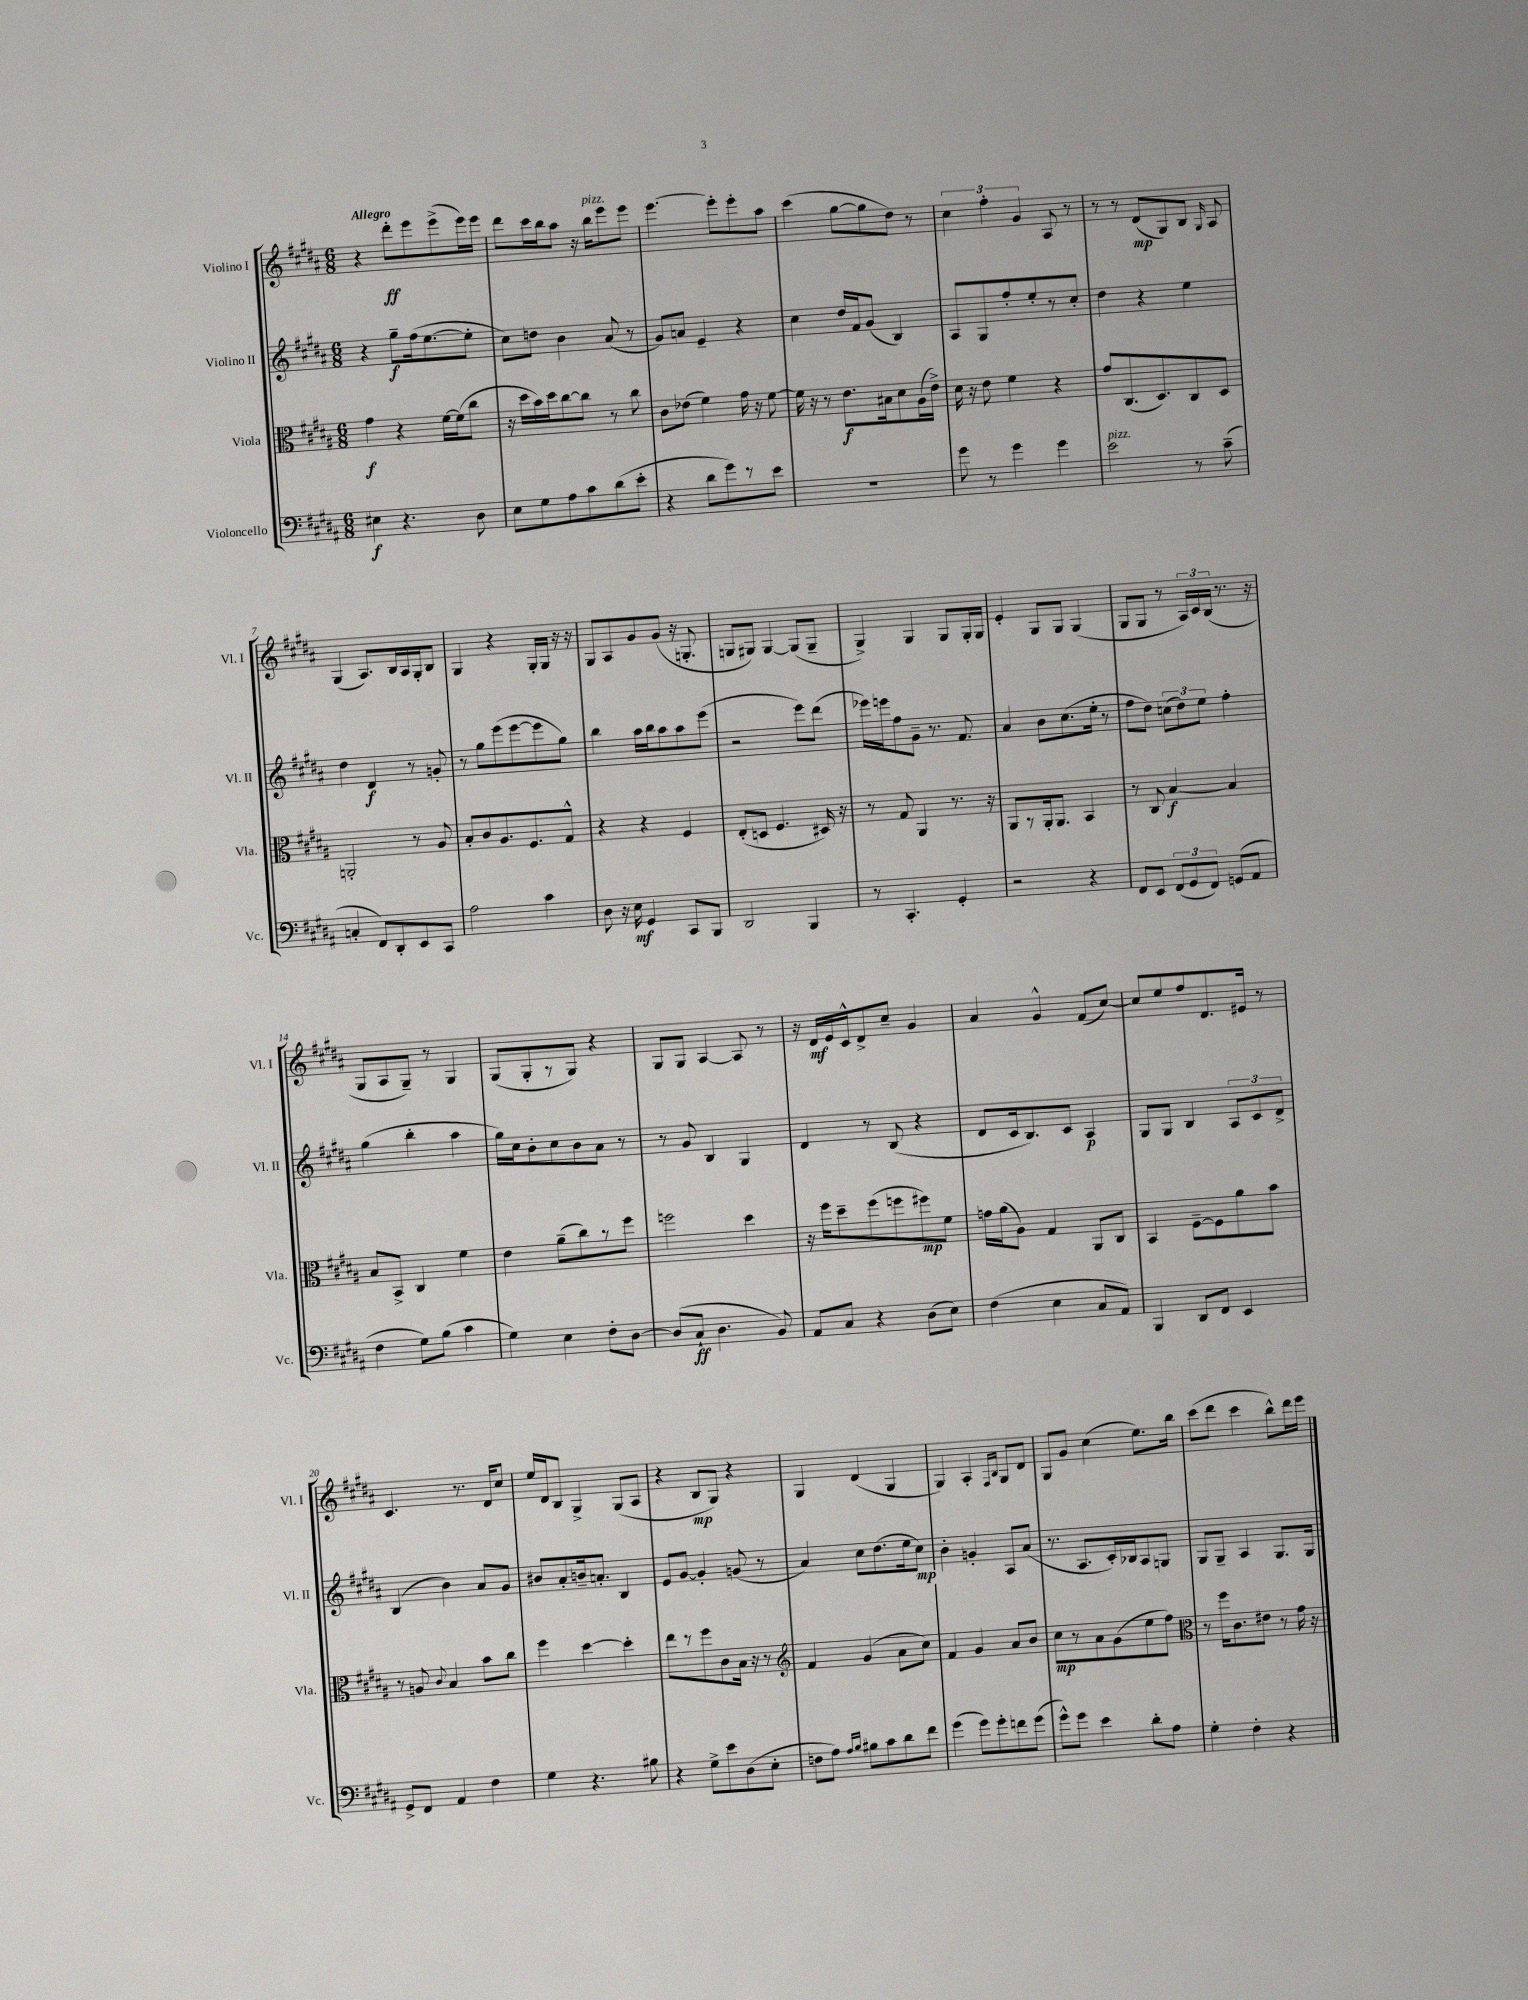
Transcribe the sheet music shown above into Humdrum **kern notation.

**kern	**kern	**kern	**kern
*staff4	*staff3	*staff2	*staff1
*clefF4	*clefC3	*clefG2	*clefG2
*k[f#c#g#d#a#]	*k[f#c#g#d#a#]	*k[f#c#g#d#a#]	*k[f#c#g#d#a#]
*M6/8	*M6/8	*M6/8	*M6/8
4E#	4g#	4r	4r
4.r	4r	8gg#~	8ddd#'
.	.	(16ff#	8eee
.	.	[8.ee	.
.	[16f#	.	(8eee^
.	(16f#]	.	.
8D#	8cc#	8ee']	16eee)
.	.	.	16eee
=	=	=	=
8E	16r	8cc#)	8ddd#
.	16dd#	.	.
8G#	16b)	8dd	16ccc#
.	16dd#	.	16bb
8A#	[8cc#	4b	8aa#
8c#	8cc#]	.	16r
.	.	.	16bb
(8d#	8r	(8a#	8eee
8e'	8cc#	8r	8eee
=	=	=	=
4r	8c#	8g#)	[4.eee
.	(8e-	8a	.
8d#	4f#)	4e~	.
8g#)	.	.	8eee']
8r	16g#	4r	8eee'
.	16r	.	.
8e	[8f#	.	8aa#
=	=	=	=
2.r	16f#]	4cc#	(4ccc#
.	16r	.	.
.	8r	.	.
.	8.e	16dd#	[8gg#
.	.	16f#	.
.	.	(8g#	8gg#]
.	16B#	.	.
.	8d#	4B)	8dd#)
.	(16A#	.	8r
.	16e^)	.	.
=	=	=	=
8g#	16d#	8A#	6cc#
.	16r	.	.
8r	8e	8G#	.
.	.	.	6ff#'
4g#	4f#	8ff#'	.
.	.	.	6g#
.	.	8ee'	.
4g#	4r	8r	8A#
.	.	8cc#'	8r
=	=	=	=
2e	8g#	4dd#	8r
.	(8.C#	.	8r
.	.	4r	(8d#
.	8.D#)	.	.
.	.	.	8G#)
8r	8C#	4ee	8B
.	.	.	16qqG#
(8c#~	8D#	.	8A#
=	=	=	=
4C'	2AA'	4dd#	(4G#
8FF#)	.	4d#	8.A#)
8DD#'	.	.	.
.	.	.	16B
8EE	8r	8r	16A#
.	.	.	16G#'
8CC#	8A#	8g'	8B
=	=	=	=
2A#	8B'	8r	4G#
.	8c#	8gg#	.
.	8.A#	(8eee	4r
.	.	[8eee	.
.	8.F#	.	.
4c#	.	8eee]	16G#'
.	.	.	16G#
.	8G#^^	8gg#)	16r
.	.	.	16r
=	=	=	=
8D#	4r	4bb	8G#
16r	.	.	8A#
16E	.	.	.
4GG#	4r	16aa#	8g#
.	.	16bb	.
.	.	8aa#	(8g#
8CC#	4F#	8aa#	16r
.	.	.	8.G'
8BBB	.	(8eee	.
=	=	=	=
2DD#	(8E'	2r	8G
.	8D	.	8G#)
.	4.F#	.	[4G#
4BBB	.	8eee)	(8G#]
.	16D#)	(8ddd#	8G#~
.	16r	.	.
=	=	=	=
8r	8r	16eee-)	4G#^)
.	.	16eee	.
4.CC#'	8G#	8ff#	.
.	4AA#	8g#~	4G#
.	.	8.r	.
4GG#'	8.r	.	8G#
.	.	8.f#	.
.	.	.	16G#'
.	16r	.	16G#
=	=	=	=
2r	8AA#	4a#	4e'
.	8r	.	.
.	16AA#'	8b	8G#
.	8.AA#	.	.
.	.	(8.cc#	8G#
4r	4BB	.	(4G#
.	.	16ee'	.
.	.	8r	.
=	=	=	=
8FF#	8r	8ff#	8G#
8EE	8C#	8dd#)	8G#
(12FF#	[4B	(12cc	8r
12GG#	.	12dd#)	.
.	.	.	24A#)
12FF#)	.	12ee	24c#
.	.	.	(24B
(8GG	4B]	4ff#'	8.r
8AA#	.	.	.
.	.	.	16r
=	=	=	=
4F#	8B	(4gg#	8G#
.	8BB^	.	8A#
8G#)	4C#	4bb'	8G#~)
(8B	.	.	8r
4c#	4f#	4aa#	4G#
=	=	=	=
4G#)	4e	16gg#)	(8G#
.	.	16cc#	.
.	.	8b'	8G#'
4E	(8a#~	8cc#	8r
.	8cc#)	8b	8G#)
8F#'	8r	8a#	4r
[8D#	8ff#	8r	.
=	=	=	=
(8D#]	2ff	8r	8G#
8C#`	.	8g#	8G#
4.D#	.	4B	[4A#
.	4dd#	4G#	8A#]
8BB)	.	.	8r
=	=	=	=
8AA#	16r	4d#	16r
.	16ff#	.	16d#
8C#	8dd#~	.	16e
.	.	.	16c#^^
4r	(8ff#	8r	8d#^
.	8ff	(8B	8cc#~
(8D#	8ff#)	4r	4g#
8E)	8f#	.	.
=	=	=	=
(4F#	16g	8d#	4a#
.	(16a#	.	.
.	8A#)	16c#	.
.	.	8.B)	.
4E	4G#	.	4g#^^
.	.	8c#	.
8C#	8AA#	4A#	(8f#
8AA#)	8C#	.	[8cc#)
=	=	=	=
4BBB	4BB	8G#	8cc#]
.	.	8G#	8ee
8DD#	[8F#~	4B	8ff#
8FF#	8F#]	.	8.d#
4EE	8a#	12A#	.
.	.	.	16e#
.	.	12c#	.
.	8b	.	8r
.	.	12d#^	.
=	=	=	=
8GG#^	8r	(4B	4.c#
8FF#	8A	.	.
.	8qqc#	.	.
4AA#	4B	4b)	.
.	.	.	8.r
4F#	8b	8a#	.
.	.	.	16d#
.	8cc#	8g#	8cc#
=	=	=	=
4G#	4ff#	8b#	16ee
.	.	.	16d#
.	.	8a#'	8B
4.r	[4dd#	16b~	4G#^
.	.	8.a'	.
.	4dd#']	4B	(8G#
8B#	.	.	8A#
=	=	=	=
4r	8ee	8e	4r
.	8r	[8g#	.
8G#^	8ff#	4g#']	8B
8e	8c#	.	8G#)
(8D#	16B	(8g	4r
.	16r	.	.
8E'	8r	8r	.
=	=	=	=
*	*clefG2	*	*
8F	4f#	4a#)	4G#
8A#)	.	.	.
16qqA#	.	.	.
16qqB	.	.	.
8B#	(4g#	8cc#	(4d#
8c#	.	(8.dd#	.
8d#	8a#	.	4G#
.	.	16ee	.
8f#	8cc#)	8cc#)	.
=	=	=	=
(4g#	4f#	4b'	4G#)
8g#)	4g#	4g'	4A#'
8g#'	.	.	.
.	.	.	16qqF#
.	.	.	16qqB
8f	8a#	8A#	8G#
(8g#	8b	(8a#	8d#
=	=	=	=
8g#^^)	8cc#	8.r	8G#
8g#	8r	.	8g#
.	.	8.A#	.
4e	8a#	.	(4cc#
.	(8g#	16c#')	.
.	.	16B-	.
8d#'	8ee	8A#	8.ee)
8A#	8ff#)	8G	.
.	.	.	16bb
=	=	=	=
*	*clefC3	*	*
4G#'	8r	8G#	(8ccc#
.	16ff#	8G#~	8ddd#
.	8.c#	.	.
4F#'	.	4A#	4ccc#
.	8e#	.	.
4r	8r	8.G#	8bb^^)
.	16g#	.	16ddd#
.	16r	16G#	16eee
==	==	==	==
*-	*-	*-	*-
